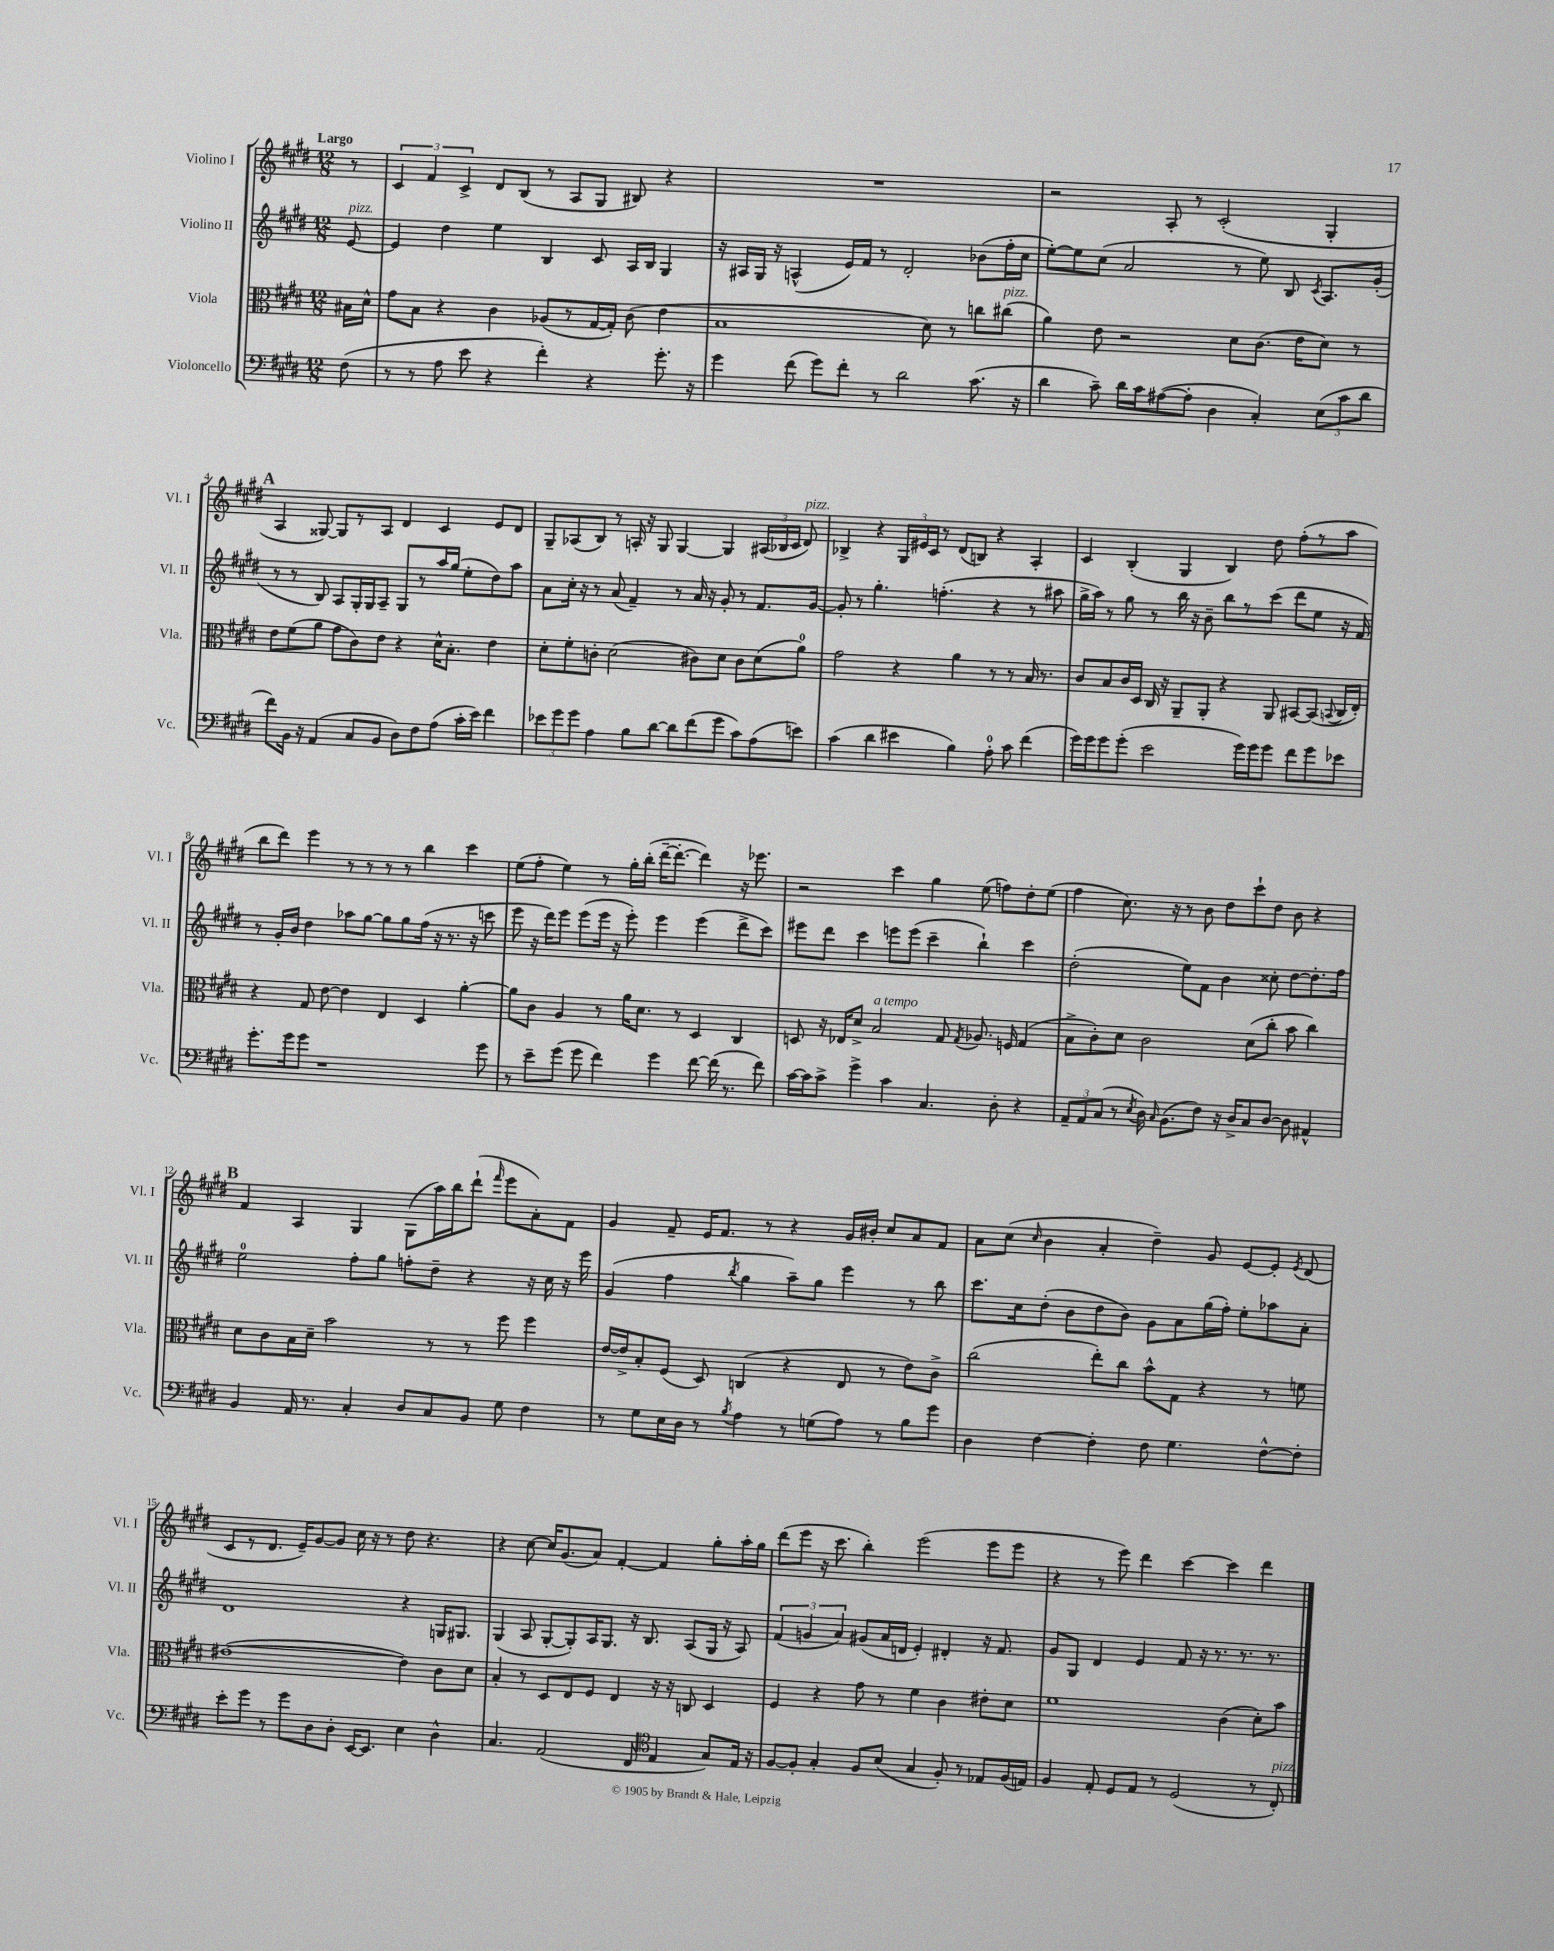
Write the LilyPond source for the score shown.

<<
\new StaffGroup <<
\new Staff = "s0" \with { instrumentName = "Violino I" shortInstrumentName = "Vl. I" } {
    \clef treble \key e \major \numericTimeSignature \time 12/8 \partial 8 \tempo "Largo"
    \autoBeamOff r8 |
    \tuplet 3/2 { cis'4 fis'4 cis'4-> } dis'8[ b8]( r8 a8[ gis8] bis8) r4 |
    R1. |
    r2 a8-. r8 cis'2-.( gis4-. |
    \mark \markup { \bold "A" } a4 gisis8~) gisis8[ r8 a8] dis'4 cis'4 e'8[ dis'8] |
    gis8[-- aes8( b8]) r8 a16-. r16 gis8 gis4~ gis4 \tuplet 3/2 { ais16[( bes16 cis'16] } dis'8^\markup { \italic "pizz." }) |
    bes4-> r4 \tuplet 3/2 { gis16[ eis'16 cis'16] } r8 dis'8[( b8]) r4 a4-. |
    cis'4 b4-.( gis4 b4) dis''8 fis''8[-.( r8 a''8] |
    b''8[ dis'''8]) e'''4 r8 r8 r8 r8 b''4 cis'''4 |
    e''8[( fis''8]-. e''4) r8 gis''16[-. b''16]-.( dis'''16[~-- dis'''8.]~-. dis'''4) r16 ees'''8. |
    r2 cis'''4 gis''4 e''8( f''8[) dis''8-. e''8]( |
    fis''4 cis''8.) r16 r8 b'8 dis''8[ cis'''8-! dis''8] b'8 r4 |
    \mark \markup { \bold "B" } fis'4 a4 gis4 gis8[( a''16) b''16 dis'''8]-!( \grace { fis'''16 } e'''8[ a'8-.) fis'8] |
    gis'4 fis'8-- e'16[ fis'8.] r8 r4 gis'16[ bis'16]-. cis''8[ a'8 fis'8] |
    a'8[ cis''8]( \grace { cis''16 } b'4 a'4-. dis''4--) gis'8 e'8[~ e'8]-. \acciaccatura { e'8 } dis'8( |
    cis'8[ r8 dis'8.] e'16[--) gis'8~ gis'8] cis''16 r16 r8 dis''8 r4. |
    r4 cis''8~ cis''16[ gis'8.( a'8]) fis'4~-. fis'4 gis''8[-. a''16-. gis''16] |
    dis'''8[( e'''8] r16 cis'''8. b''4-.) e'''2( e'''8[ e'''8] |
    r4 r8 e'''8) dis'''4 cis'''4~ cis'''4 dis'''4 \bar "|." |
}
\new Staff = "s1" \with { instrumentName = "Violino II" shortInstrumentName = "Vl. II" } {
    \clef treble \key e \major \numericTimeSignature \time 12/8 \partial 8
    \autoBeamOff e'8~^\markup { \italic "pizz." } |
    e'4 dis''4 e''4 b4 cis'8 a16[ b16] gis4 |
    r16 ais16[ gis16] r16 a4-^( e'16[) fis'16] r8 dis'2-. bes'8[( fis''16-. cis''16] |
    e''8[~-.) e''8 cis''8]( a'2 r8 e''8) b8 \acciaccatura { cis'8 } a8.[ gis'16]-.( |
    \mark \markup { \bold "A" } r8 r8 b8) a8[ gis16-. gis16 a8]-- gis8[ r8 a''16 gis''16]( e''8[-. dis''8) a''8] |
    a'8[ cis''16]-. r16 r8 a'8( fis'4--) r8 a'16 r16 gis'8-. r8 fis'8.[ gis'16]~ |
    gis'8-. r8 gis''4.-. f''4.-.( r4 r8 ais''8 |
    gis''16[-> a''16]) r8 gis''8 r8 b''16 r16 b'8-- b''8[ r8 cis'''8]( dis'''8[ e''8] r16 fis'16) |
    r8 gis'16[-. b'16] dis''4 aes''8[ gis''8]~ gis''8[ gis''8 fis''16]( r16 r8. r16 c'''8 |
    e'''8 r16 dis'''16[) e'''8] e'''8[( e'''16] r16 e'''8-.) e'''4 e'''4( dis'''8[-> cis'''8]) |
    eis'''8[ dis'''8] cis'''4 e'''8[ e'''8]( cis'''4-- b''4-!) cis'''4 |
    dis''2-.( e''8[) fis'8] b'4 cisis''8-. dis''8[~ dis''8.-. fis''16] |
    \mark \markup { \bold "B" } e''2-0 fis''8[-. gis''8] f''8[-. dis''8]-- r4 r16 cis''16 r16 e'''16 |
    gis'4( fis''4 \acciaccatura { b''8 } gis''4 a''8[--) gis''8] e'''4 r8 b''8 |
    cis'''8.[ cis''16 dis''8]-.( b'8[ dis''8 b'8]) gis'8[ a'8 gis''16( fis''16]-.) e''8[-. aes''8 a'8]-. |
    dis'1 r4 g16[ gis8.] |
    gis4( a8 gis8[~-. gis8-.) a16 gis8.] r16 b8. a8[( gis16] r16 a8) |
    \tuplet 3/2 { fis'4( g'4 a'4) } gis'8[( a'16 d'16] e'4-.) dis'4-. r16 fis'8. |
    gis'8[ gis8] dis'4 e'4 fis'8 r16 r8. r8. r8. \bar "|." |
}
\new Staff = "s2" \with { instrumentName = "Viola" shortInstrumentName = "Vla." } {
    \clef alto \key e \major \numericTimeSignature \time 12/8 \partial 8
    \autoBeamOff bis16[ dis'16]-^ |
    gis'8[ b8] r4 cis'4 aes8[( r8 gis16~ gis16]-.) cis'8( e'4 |
    b1 dis'8) r8 c''8[ cis''8]^\markup { \italic "pizz." }( |
    a'4) e'8 r2 dis'8[ cis'8.]( e'16[ dis'8]) r8 |
    \mark \markup { \bold "A" } e'8[ fis'8( a'8] gis'8[ cis'8) e'8] r4 dis'16[-^ b8.]-. e'4 |
    dis'8[-. fis'8-. c'8]-. dis'2( cis'8[) dis'8] cis'8[ dis'8( a'8]-0) |
    gis'2 r4 a'4 r8 r8 b16 r8. |
    cis'8[ b8 cis'16 dis16] cis16 r16 a,8[-- a,8]-. r4 a,8 bis,8[~ bis,8]( \appoggiatura { b,8 } cis16[ e16]-.) |
    r4 gis8 e'8~ e'4 e4 dis4 a'4~-. |
    a'8[ cis'8] a4 r8 a'16[ dis'8.] r8 dis4 cis4 |
    d8 r16 ees16[ dis'8]-> b2^\markup { \italic "a tempo" } gis8 \acciaccatura { gis8 } aes8. f16 gis4( |
    b8[-> cis'8-.) dis'8] cis'2 dis'8[( cis''8]-. b'8 cis''4) |
    \mark \markup { \bold "B" } dis'8[ cis'8 b16 dis'16]-- b'2 r8 r8 fis''8 fis''4 |
    e'16[~ e'16-> b8-. fis8]( dis8) c4( r4 e8 r8 e'8[) cis'8]-> |
    cis''2( e''8[-.) cis''8] b'8[-^ gis8] r4 r8 f'8 |
    eis'1~( eis'4) cis'8[ dis'8] |
    b4-. r8 dis8[ e8 fis8] e4 r16 r16 c8 dis4 |
    fis4 r4 gis'8 r8 fis'4 cis'4 eis'8[-. dis'8] |
    fis'1 cis'4( dis'8[-.) b'8] \bar "|." |
}
\new Staff = "s3" \with { instrumentName = "Violoncello" shortInstrumentName = "Vc." } {
    \clef bass \key e \major \numericTimeSignature \time 12/8 \partial 8
    \autoBeamOff fis8( |
    r8 r8 a8 e'8 r4 fis'4-.) r4 gis'8.-. r16 |
    gis'4 fis'8( gis'8[) fis'8]-. r8 dis'2 cis'8.( r16 |
    dis'4 cis'8--) dis'16[ cis'16 ais8~( ais8]-. dis4 cis4-.) \tuplet 3/2 { e8[( cis'8 dis'8] } |
    \mark \markup { \bold "A" } fis'8[) b,16] r16 a,4( cis8[ b,8] dis8[) fis8 a8]( cis'16[-. e'16]) fis'4 |
    \tuplet 3/2 { ees'8[ gis'8 gis'8] } a4 b8[ dis'8]~ dis'8[ fis'8( gis'8] cis'8[) a8( e'8]) |
    cis'4( dis'4 eis'4 b4) a8-0-. cis'8 fis'4( |
    gis'16[) gis'16 gis'8 gis'8]-.( e'2 gis'16[) gis'16 gis'8] fis'8[ gis'8 ees'8] |
    gis'8.[-. gis'16 gis'8] r1 gis'8 |
    r8 e'8[-- gis'8]( gis'8 fis'4) gis'4 fis'8~ fis'16( r8. fis'8) |
    cis'16[~ cis'16 cis'8]-> gis'4-> cis'4 cis4. dis8-. r4 |
    \tuplet 3/2 { a,8[-- a,8 cis8]( } r8 \acciaccatura { e8 } dis16) \grace { cis16 } b,8.[( fis8]) r16 dis16[-> cis8 dis8]~ dis8 ais,4-^ |
    \mark \markup { \bold "B" } b,4 a,16 r8. cis4-. dis8[ cis8 b,8] gis8 fis4 |
    r8 gis8[ e16 dis16] r8 \acciaccatura { b8 } a4 r8 g8[( a8]) r8 b8[ gis'8] |
    dis4 fis4~ fis4-. fis8 gis4. fis8[~-^ fis8]-. |
    e'8[-. gis'8] r8 gis'8[ dis8 dis8]-. e,16[~ e,8.] e4 dis4-^ |
    cis4. a,2( fis,8 \clef tenor e4 gis8[) e16] r16 |
    fis8[~ fis8]-. gis4-. fis8[ b8]( gis4 fis8-.) r8 ees8[ fis16( e16]) |
    fis4 e8-. dis8[ e8] r8 dis2( r8 cis8-.^\markup { \italic "pizz." }) \bar "|." |
}
>>
>>
